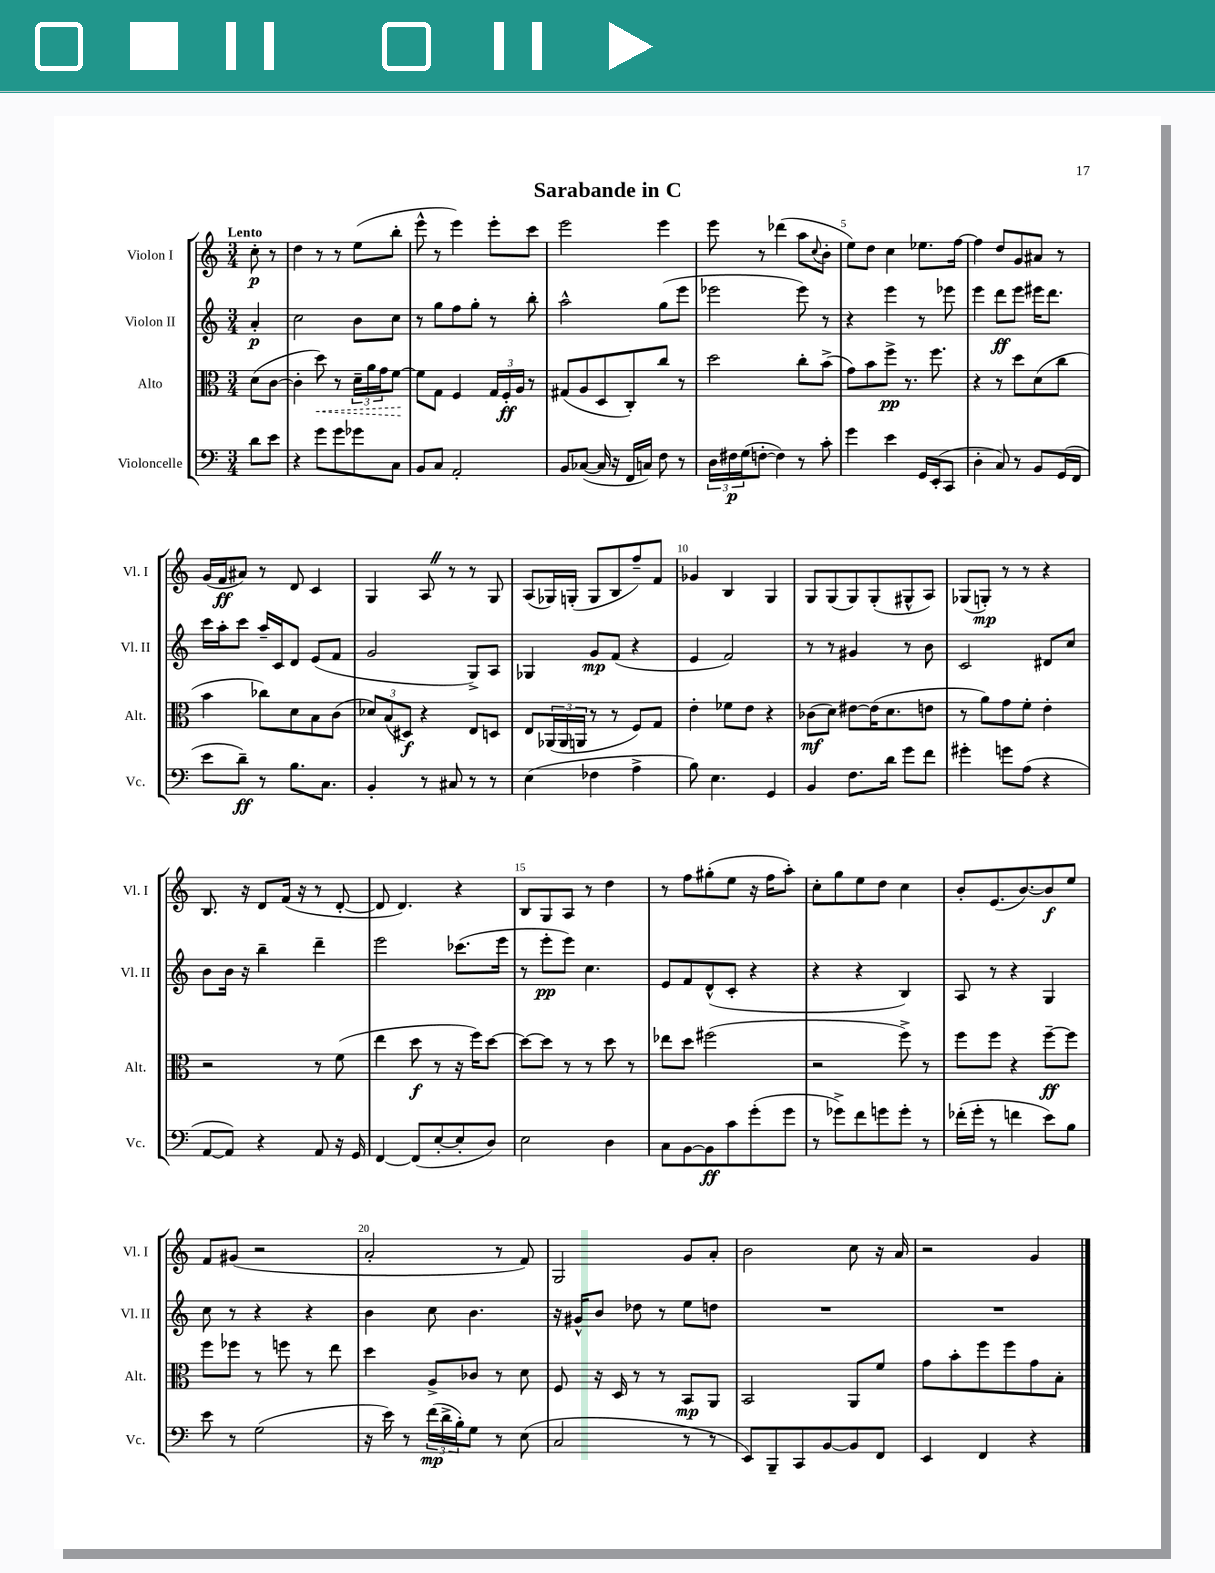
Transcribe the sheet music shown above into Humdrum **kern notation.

**kern	**kern	**kern	**kern
*staff4	*staff3	*staff2	*staff1
*clefF4	*clefC3	*clefG2	*clefG2
*k[]	*k[]	*k[]	*k[]
*M3/4	*M3/4	*M3/4	*M3/4
8d	(8d	4a'	8cc'
8e	[8c	.	8r
=	=	=	=
4r	4c']	2cc	4dd
8g	8dd)	.	8r
8g	8r	.	8r
8g-	24d~	8b	(8ee
.	24a	.	.
.	24g	.	.
8C	[8f	8cc	8bb'
=	=	=	=
8BB	8f]	8r	8eee^^
8C	8G	8gg	8r
2AA'	4F	8ff	4eee)
.	.	8gg'	.
.	24G	8r	8eee'
.	24F'	.	.
.	24A	.	.
.	8r	8bb'	8ccc
=	=	=	=
8BB	(8G#	2aa^^	2eee
([8C-	8A	.	.
16C-]	8D	.	.
16r	.	.	.
16FF	8C')	.	.
16C)	.	.	.
8F	8cc	(8gg	4eee
8r	8r	8eee	.
=	=	=	=
24D	2dd	2eee-	8eee
24F#	.	.	.
(24G	.	.	.
[8F'	.	.	8r
4F])	.	.	(4ddd-
8r	8cc'	8eee-)	8aa
.	.	.	8qqcc
8c'	(8b^	8r	8b'
=	=	=	=
4g	8g)	4r	8ee)
.	8b	.	8dd
4e	8ff^	4eee	4cc
.	8.r	.	.
16GG	.	8r	8.ee-
(16EE'	8.ff	.	.
8CC	.	8eee-	.
.	.	.	[16ff
=	=	=	=
4D'	4r	4eee	4ff]
8C)	8r	8ddd	8dd
8r	8dd	8eee	8g
8BB	(8d	16eee#	8a#
.	.	8.ddd	.
(16GG	8cc	.	8r
16FF	.	.	.
=	=	=	=
8e	4b	16ccc	(16g
.	.	16aa'	16f
8d~)	.	8ccc	8a#)
8r	8cc-)	16aa~	8r
.	.	16c	.
8.B	8d	8d	8d
.	8B	(8e	4c
8.C	.	.	.
.	(8c	8f	.
=	=	=	=
4BB'	12d-)	2g	4G
.	(12B	.	.
.	12D#)	.	.
8r	4r	.	8A
8C#	.	.	8r
8r	8E	8G^)	8r
8r	8D	8A	8G
=	=	=	=
(4E	8E	4G-	(8A
.	(24AA-	.	16G-)
.	24AA-	.	.
.	.	.	(16G'
.	24AA	.	.
4F-	8r	8g	8G
.	8r	(8f	8B
4A^	8F)	4r	8ff~)
.	8G	.	8f
=	=	=	=
8B)	4e'	4e	4g-
4.E	.	.	.
.	8f-	2f)	4B
.	8e	.	.
4GG	4r	.	4G
=	=	=	=
4BB	(8c-	8r	8G
.	8d)	8r	(8G
8.F	[8e#	4g#	8G)
.	(16e#]	.	(8G'
16d	8.d	.	.
8g	.	8r	8G#^^
8f	8e	8b	8A)
=	=	=	=
4g#'	8r	2c	(8G-
.	8a)	.	8G')
8g	8g	.	8r
(8A	8f'	.	8r
4r	4e'	8d#	4r
.	.	8cc	.
=	=	=	=
[8AA	2r	8b	8.B
8AA])	.	16b	.
.	.	16r	16r
4r	.	4bb~	8d
.	.	.	(16f
.	.	.	16r
8AA	8r	4ddd~	8r
16r	(8f	.	[8d'
16GG	.	.	.
=	=	=	=
[4FF	4ee	2eee	8d]
.	.	.	4.d)
(8FF]	8dd	.	.
[8E'	8r	.	.
8E']	16r	(8.ccc-	4r
.	16ff)	.	.
8D)	[8dd	.	.
.	.	16eee	.
=	=	=	=
2E	8dd_	8r	8B
.	8dd]	8eee'	8G
.	8r	8eee)	8A
.	8r	4.cc	8r
4D	8dd	.	4dd
.	8r	.	.
=	=	=	=
8C	8ee-	8e	8r
[8BB	8dd	8f	8ff
8BB]	(2ff#	(8d^^	(8gg#'
8c	.	8c'	8ee
(8g'	.	4r	16r
.	.	.	16ff
8g	.	.	8aa')
=	=	=	=
8r	2r	4r	8cc'
8g-^)	.	.	8gg
8f	.	4r	8ee
8g	.	.	8dd
8g'	8ff^)	4B)	4cc
8r	8r	.	.
=	=	=	=
(16f-'	8ff	8A	8b'
16g'	.	.	.
8r	8ff	8r	(8.e
4f	4r	4r	.
.	.	.	[8.b)
8e)	[8ff~	4G	8b]
8B	8ff]	.	8ee
=	=	=	=
8e	8ff	8cc	8f
8r	8ff-	8r	(8g#
(2G	8r	4r	2r
.	8ff	.	.
.	8r	4r	.
.	8ee	.	.
=	=	=	=
16r	4dd	4b	2a'
16e)	.	.	.
8r	.	.	.
(24f	8A^	8cc	.
24d^	.	.	.
24B')	.	.	.
8G	8c-	4.b	.
8r	8r	.	8r
(8E	8d	.	8f)
=	=	=	=
2C	8F	16r	2G
.	.	16g#^^	.
.	16r	8b	.
.	16D	.	.
.	8r	8dd-	.
.	8r	8r	.
8r	8BB	8ee	8g
8r	8AA	8dd	8a'
=	=	=	=
8EE)	2BB	2.r	2b
8BBB~	.	.	.
8CC	.	.	.
[8BB	.	.	.
8BB]	8AA	.	8cc
8FF	8f	.	16r
.	.	.	16a
=	=	=	=
4EE	8g	2.r	2r
.	8b'	.	.
4FF	8ff	.	.
.	8ff	.	.
4r	8g	.	4g
.	8B'	.	.
==	==	==	==
*-	*-	*-	*-
